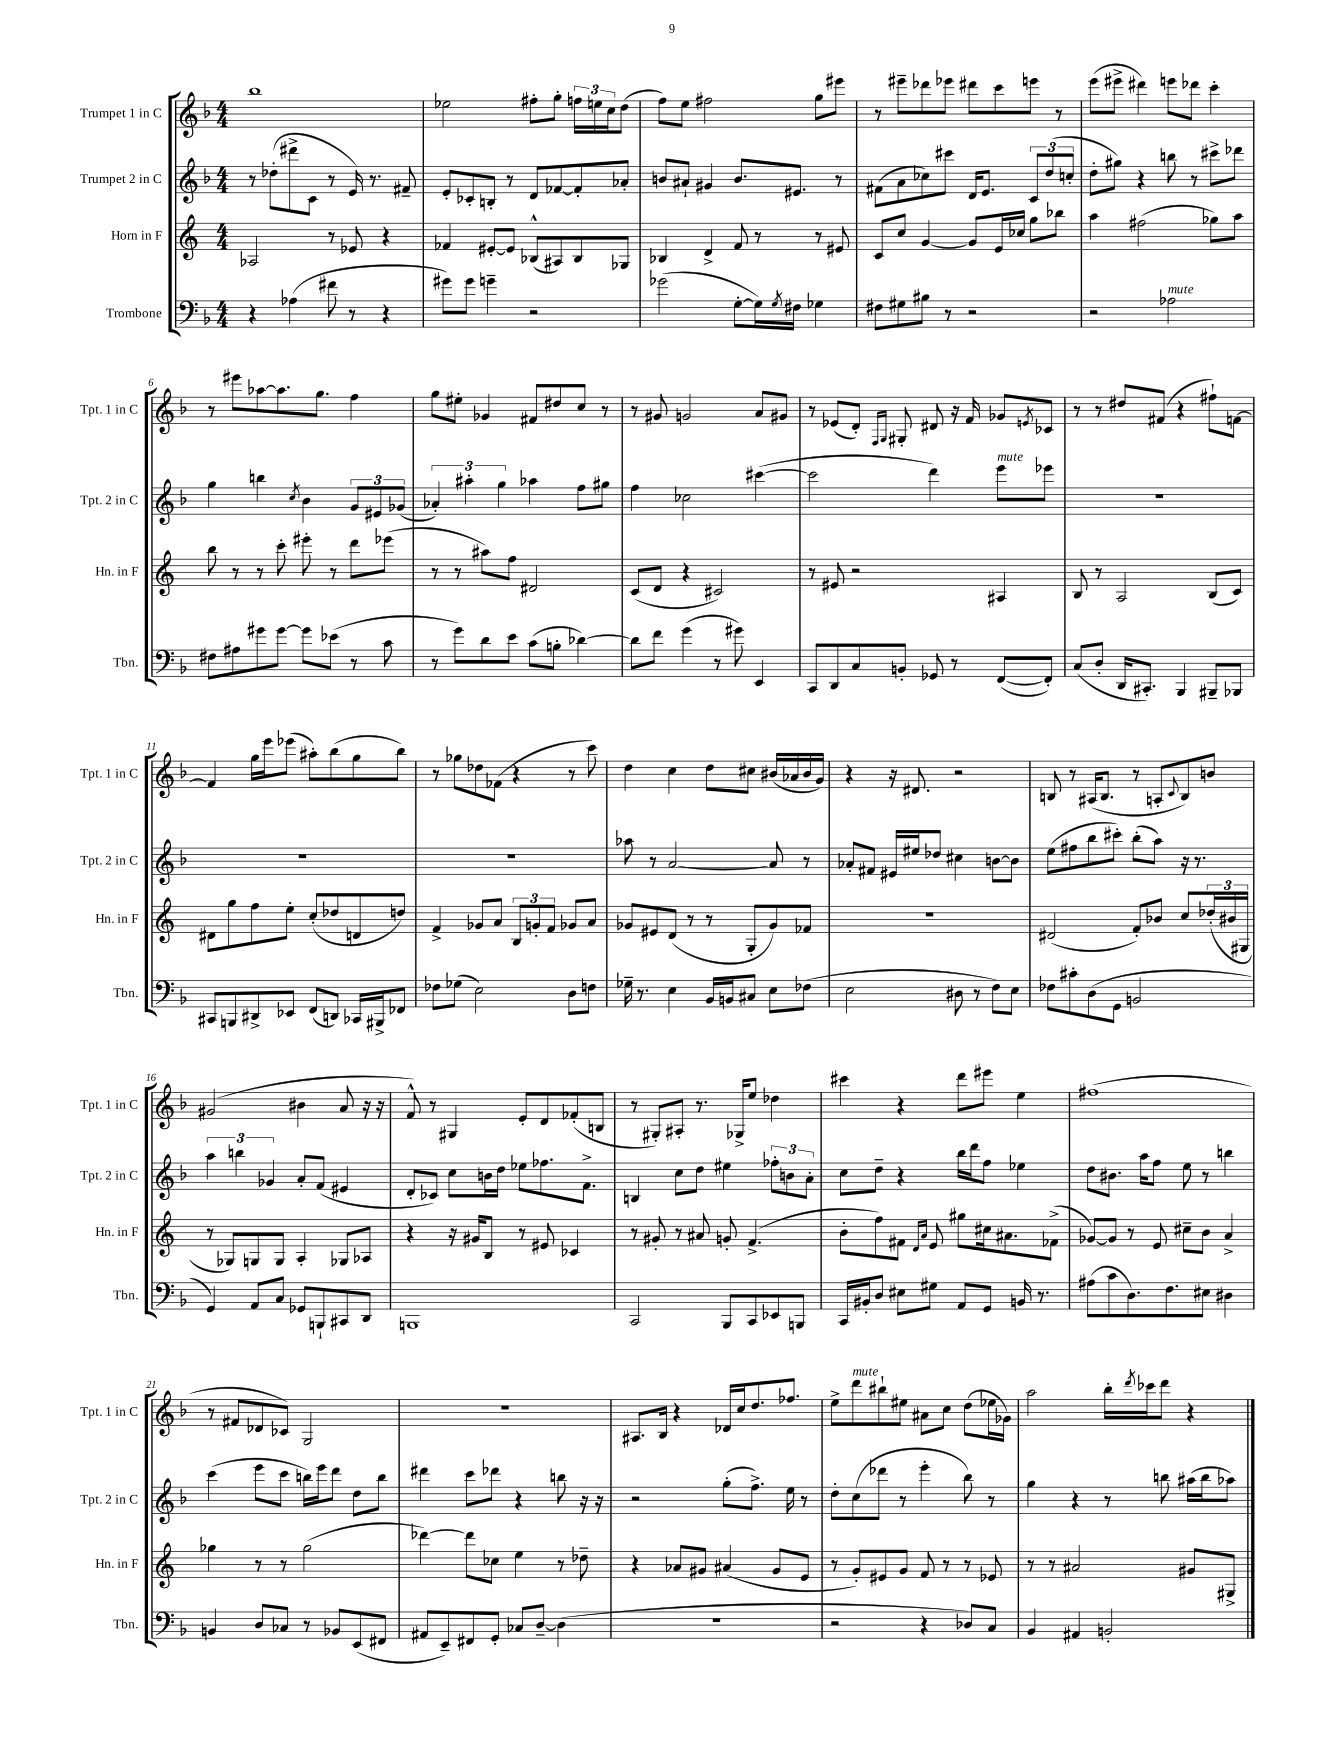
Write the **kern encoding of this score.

**kern	**kern	**kern	**kern
*staff4	*staff3	*staff2	*staff1
*clefF4	*clefG2	*clefG2	*clefG2
*k[b-]	*k[]	*k[b-]	*k[b-]
*M4/4	*M4/4	*M4/4	*M4/4
4r	2A-/	8r	1bb-
.	.	(8dd-'\L	.
(4A-\	.	8ddd#^\	.
.	.	8c\J	.
8f#\	8r	8r	.
8r	8e-/	16e/)	.
.	.	8.r	.
4r	4r	.	.
.	.	8f#~/	.
=	=	=	=
8g#\L)	4f-/	8e'/L	2ee-\
8g#\J	.	8c-'/	.
4g~\	[8e#'/L	8B'/J	.
.	8e#/]J	8r	.
2r	(8B-^^/L	8d/L	8ff#'\L
.	8A#/)	[8f-/	8gg'\J
.	8B-/	8f-'/]	24ff\LL
.	.	.	24ee\
.	.	.	24cc\J
.	8G-/J	8a-'/J	(8dd\J
=	=	=	=
(2g-\	4B-/	8b/L	8ff\L)
.	.	8a#`/J	8ee\J
.	4d^/	4g#/	2ff#\
[8G'\L	8f/	8.b/L	.
16G\]L)	8r	.	.
8qG/	.	.	.
16F#\JJ	.	8.e#/J	.
4G-\	8r	.	8gg\L
.	8e#/	8r	8eee#\J
=	=	=	=
8F#\L	8c/L	(8f#\L	8r
8G#\	8cc/J	8a\	8eee#~\L
8B#\J	[4g/	8cc-\)	8ddd-\
8r	.	8ccc#\J	8eee-\J
2r	8g/]L	16d/LK	8ddd#\L
.	.	8.e/J	.
.	16e/L	.	8ccc\
.	16cc-/JJ	.	.
.	8gg\L	12c/L	8eee\J
.	.	(12dd/	.
.	8bb-\J	.	8r
.	.	12cc'/J	.
=	=	=	=
2r	4aa\	8dd'\L	(8eee\L
.	.	8gg#\J)	8eee#^\J
.	(2ff#\	4r	4ddd#\)
2A-\	.	8bb\	8eee\L
.	.	8r	8ddd-\J
.	8gg-\L)	8ccc#^\L	4ccc'\
.	8aa\J	8ddd-\J	.
=	=	=	=
8F#\L	8bb\	4gg\	8r
8A#\	8r	.	8eee#\L
8g#\	8r	4bb\	[8aa-\
[8g#\J	8ccc'\	.	8.aa-\]
.	.	8qcc/	.
8g#\]L	8eee#'\	4b-\	.
.	.	.	8.gg\J
(8e-\J	8r	.	.
8r	8ddd\L	12g/L	4ff\
.	.	12e#/	.
8c\	(8eee-\J	.	.
.	.	(12g-/J	.
=	=	=	=
8r	8r	6a-'/)	8gg\L
8g\L)	8r	.	8ee#'\J
.	.	6aa#'\	.
8d\	8aa#\L)	.	4g-/
.	.	6gg\	.
8e\J	8ff\J	.	.
(8c\L	2d#/	4aa-\	8f#/L
8B'\J	.	.	8dd#/
[4d-\)	.	8ff\L	8cc/J
.	.	8gg#\J	8r
=	=	=	=
8d-\]L	(8c/L	4ff\	8r
8f\J	8d/J	.	8g#/
(4g\	4r	2cc-\	2g/
8r	2c#/)	.	.
8g#\)	.	.	.
4EE/	.	([4ccc#\	8a/L
.	.	.	8g#/J
=	=	=	=
8CC/L	8r	2ccc#\]	8r
8DD/	8e#/	.	(8e-/L
8C/	2r	.	8d'/J)
.	.	.	16qqF/LL
.	.	.	16qqG/JJ
8BB'/J	.	.	8G#'/
8GG-/	.	4ddd\)	8d#/
8r	.	.	16r
.	.	.	16f/
([8FF/L	4A#/	8eee\L	8g-/L
.	.	.	8qe/
8FF'/]J)	.	8eee-\J	8c-/J
=	=	=	=
(8C/L	8B/	1r	8r
8D'/J	8r	.	8r
16DD/LK	2A/	.	8dd#/L
8.CC#'/J)	.	.	.
.	.	.	(8f#/J
4BBB-/	.	.	4r
8BBB#~/L	(8B/L	.	8ff#`\L)
8BBB-/J	8c/J)	.	[8f\J
=	=	=	=
8CC#/L	8d#\L	1r	4f/]
8BBB/	8gg\	.	.
8DD#^/	8ff\	.	16gg\LL
.	.	.	16eee\J
8EE-/J	8ee'\J	.	(8eee-\J
(8FF/L	(8cc'/L	.	8aa#'\L)
8DD/J)	8dd-/	.	(8bb-\
16CC-/LL	8d/	.	8gg\
16BBB#^/J	.	.	.
8FF-/J	8dd/J)	.	8bb-\J)
=	=	=	=
8F-\L	4f^/	1r	8r
(8G-\J	.	.	8gg-\L
2E\)	8g-/L	.	8dd-\
.	8a/J	.	(8f-\J
.	12B/L	.	4r
.	12g'/	.	.
.	12f/J	.	.
8D\L	8g-/L	.	8r
8F\J	8a/J	.	8ccc\)
=	=	=	=
16G-~\	8g-/L	8aa-\	4dd\
8.r	.	.	.
.	8e#/	8r	.
4E\	(8d/J	[2a/	4cc\
.	8r	.	.
16BB-/LL	8r	.	8dd\L
16BB/J	.	.	.
8C#/J	8G'/L	.	8cc#\J
8E\L	8g-/)	8a/]	(16b#/LL
.	.	.	16a-/
(8F-\J	8f-/J	8r	16b#/
.	.	.	16g/JJ)
=	=	=	=
2E\	1r	8a-'/L	4r
.	.	8f#/J	.
.	.	16e#/LL	16r
.	.	16ee#/J	8.d#/
.	.	8dd-/J	.
8D#\	.	4cc#\	2r
8r	.	.	.
8F\L)	.	[8b\L	.
8E\J	.	8b\]J	.
=	=	=	=
8F-\L	(2d#/	(8ee\L	8B/
8c#'\	.	8ff#\	8r
(8D\	.	8bb-\	(16A#/LK
.	.	.	8.B/J
8GG\J	.	8ccc#'\J)	.
2BB/	8f'/L)	(8bb-'\L	8r
.	8b-/J	8aa\J)	8A'/L
.	.	.	8qqc/
.	8cc/L	16r	8B/)
.	.	8.r	.
.	(24dd-'/L	.	8b/J
.	24b#/	.	.
.	24G#/JJ	.	.
=	=	=	=
4GG/)	8r	6aa\	(2g#/
.	8G-/L)	.	.
.	.	6bb\	.
8AA/L	8G/	.	.
.	.	6g-/	.
8C/J	8G/J	.	.
8GG-/L	4A'/	8a'/L	4b#\
8BBB`/	.	(8f/J	.
8CC#/	8G-/L	4e#/	8a/
8DD/J	8A-/J	.	16r
.	.	.	16r
=	=	=	=
1BBB	4r	8d'/L	8f^^/)
.	.	8c-/J)	8r
.	16r	8cc\L	4G#/
.	16g#/LK	.	.
.	8B/J	16b\L	.
.	.	16dd\JJ	.
.	8r	8ee-\L	8e'/L
.	8e#/	8.ff-\	8d/
.	4c-/	.	(8f-'/
.	.	8.f^\J	.
.	.	.	8B/J
=	=	=	=
2CC/	8r	4B/	8r
.	8g#'/	.	8G#'/L)
.	8r	8cc\L	8A#'/J
.	8a#/	8dd\J	8.r
8BBB-/L	8g'/	4ee#\	.
.	.	.	16G-^/LK
8CC/	(4.f^/	.	8ee/J
8EE-/	.	12ff-'\L	4dd-\
.	.	12b\	.
8BBB/J	.	.	.
.	.	12a'\J	.
=	=	=	=
16CC/LL	8b'\L	8cc\L	4ccc#\
16BB#'/J	.	.	.
8D/J	8ff\)	8dd~\J	.
8E#\L	8f#\J	4r	4r
.	16qqd/LL	.	.
.	16qqa/JJ	.	.
8G#\J	8e/	.	.
8AA/L	8gg#\L	16bb-\LL	8ddd\L
.	.	16ddd\J	.
8GG/J	16cc#\k	8ff\J	8eee#\J
.	8.a#\	.	.
16BB/	.	4ee-\	4ee\
8.r	.	.	.
.	(8f-^\J	.	.
=	=	=	=
(8A#\L	[8g-/L)	8dd\L	(1ff#
8c\	8g-/]J	8.b#\J	.
8.D\)	8r	.	.
.	.	16aa\LK	.
.	8e/	8ff\J	.
8.F\	.	.	.
.	8cc#~\L	8ee\	.
8E#\J	8b\J	8r	.
4D#\	4a^/	4bb\	.
=	=	=	=
4BB/	4gg-\	(4ccc\	8r
.	.	.	8f#/L
8D/L	8r	8eee\L	8d-/
8C-/J	8r	8ccc\J	8c-/J)
8r	(2gg-\	16bb\LL)	2G/
.	.	16eee\J	.
8BB-/L	.	8ddd\J	.
(8EE/	.	8dd\L	.
8FF#/J	.	8bb\J	.
=	=	=	=
8AA#/L	[4ddd-\)	4ddd#\	1r
8EE~/)	.	.	.
8FF#/	8ddd-\]L	8ccc\L	.
8GG'/J	8cc-\J	8ddd-\J	.
8C-/L	4ee\	4r	.
[8D~/J	.	.	.
(4D\]	8r	8bb\	.
.	8dd-~\	16r	.
.	.	16r	.
=	=	=	=
1r	4r	2r	8.A#/L
.	.	.	16B-/Jk
.	8a-/L	.	4r
.	8g#/J	.	.
.	(4a#/	(8gg'\L	16d-/LL
.	.	.	16cc/J
.	.	8.ff^\J)	8.dd/
.	8g#/L	.	.
.	.	16ee\	8.ff-/J
.	8e/J	8r	.
=	=	=	=
2r	8r	8dd'\L	8ee^\L
.	8g'/L)	(8cc\	8ddd\
.	8e#/	8ddd-\J	8bb#`\
.	8g/J	8r	8ee#\J
4r	8f/	4eee'\	8a#\L
.	8r	.	8cc\J
8D-/L)	8r	8bb-\)	(8dd\L
8C/J	8e-/	8r	16ee-\L
.	.	.	16g-\JJ)
=	=	=	=
4BB-/	8r	4gg\	2aa\
.	8r	.	.
4AA#/	2a#/	4r	.
2BB'/	.	8r	16bb-'\LL
.	.	.	8qddd/
.	.	.	16ccc-\J
.	.	8bb\	8ddd\J
.	8g#/L	(16aa#\LL	4r
.	.	16bb\J	.
.	8G#^/J	8aa-\J)	.
==	==	==	==
*-	*-	*-	*-
